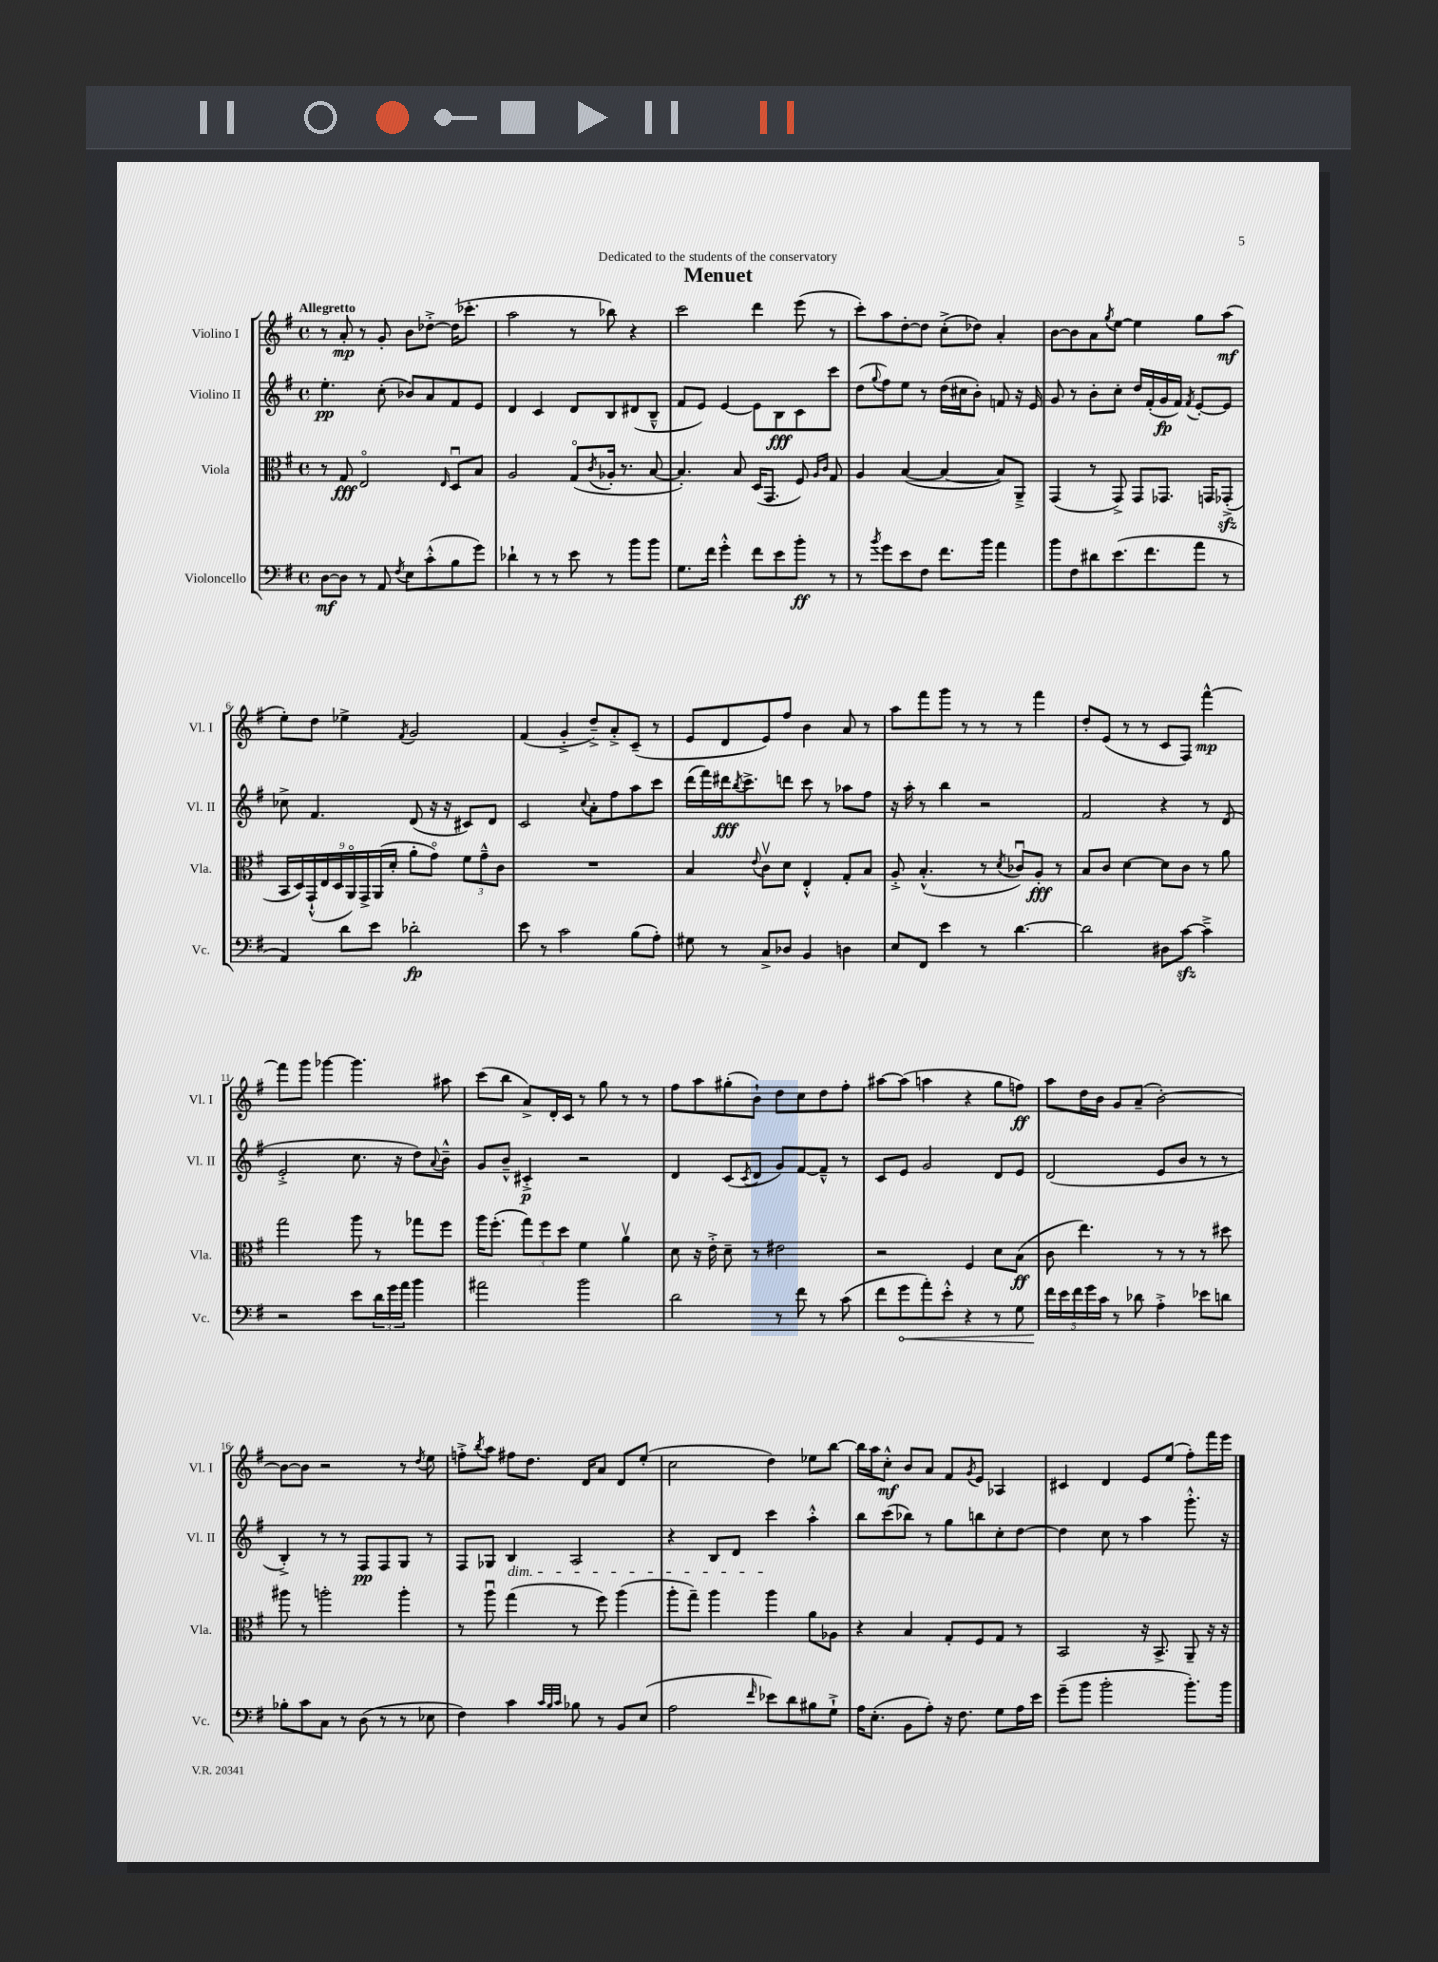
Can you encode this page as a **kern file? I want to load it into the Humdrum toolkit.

**kern	**kern	**kern	**kern
*staff4	*staff3	*staff2	*staff1
*clefF4	*clefC3	*clefG2	*clefG2
*k[f#]	*k[f#]	*k[f#]	*k[f#]
*M4/4	*M4/4	*M4/4	*M4/4
*met(c)	*met(c)	*met(c)	*met(c)
[8D	8r	4.ee'	8r
8D]	8G	.	8a'
8r	2Eo	.	8r
8AA	.	(8cc'	8g'
8qF#	.	.	.
8E	.	8b-)	8b
(8c'^^	.	8a	[8dd-'^
.	16qqE	.	.
8B	8Du	8f#	(16dd-]
.	.	.	8.ccc-'
8g)	8B	8e	.
=	=	=	=
4d-`	2A	4d	2aa
8r	.	4c	.
8r	.	.	.
8e	(8Go	8d	8r
.	8qc	.	.
8r	16A-'	8B	8bb-)
.	8.r	.	.
8b	.	(8d#	4r
8b	[8B	8B~^^	.
=	=	=	=
8.G	4.B'])	8f#	2ccc
.	.	8e)	.
16f#	.	.	.
4g'^^	.	[4e	.
.	8B	.	.
8f#	(16D	8e]	4ddd
.	8.GG	.	.
8e	.	8B	.
8b'	8F#)	8c	(8eee
.	16qqA	.	.
.	16qqc	.	.
8r	8G	8ccc	8r
=	=	=	=
8r	4A	(8dd	8ccc')
8qb	.	8qqgg	.
8g	.	8ff#)	8aa
8e	([4B	8ee	[8dd'
8F#	.	8r	8dd]
8.f#	4B_	(16dd	(8cc'^
.	.	16cc#	.
.	.	8b')	8dd-)
16b	.	.	.
4a	8B])	8f	4a'
.	8AA~^	16r	.
.	.	16e	.
=	=	=	=
8b	(4GG	8g	[8b
8F#	.	8r	8b]
8d#	8r	8b'	8a
.	.	.	8qgg
(8.e	8GG^)	8cc'	[8ee
.	8GG	16dd	4ee]
8.f#	.	(16f#'	.
.	8.GG-	16g	.
.	.	16f#)	.
.	.	8qf#	.
8a	.	[8e'	8gg
.	16GG	.	.
8r	(8GG-'^	8e]	(8aa
=	=	=	=
4AA)	18BB	8cc-^	8ee')
.	18D)	.	.
.	(18GG`^^	.	.
.	.	4.f#	8dd
.	18E	.	.
.	18D	.	.
8d	.	.	4ee-^
.	18AAo)	.	.
.	18GG^	.	.
8e	.	.	.
.	(18AA	.	.
.	18d'	.	.
.	.	.	8qf#
2d-'	8a'	(8d	2g
.	8go)	16r	.
.	.	16r	.
.	12f#	8c#)	.
.	12g~^^	.	.
.	.	8d	.
.	12c	.	.
=	=	=	=
8e	1r	2c	(4f#
8r	.	.	.
2c	.	.	4g'^
.	.	8qqcc	.
.	.	8a'	8dd~^)
.	.	8ff#	8a'^
(8B	.	8aa	(8c~
8A')	.	8ccc	8r
=	=	=	=
8G#	4B	(16ddd	8e
.	.	16fff#)	.
8r	.	16ddd#	8d
.	.	8qbb	.
.	.	8.ccc^	.
.	8qqe	.	.
8C^	8cv	.	8e)
8D-	8d	8ddd	8ff#
4BB	4E'^^	8ccc	4b
.	.	8r	.
4D	8G'	8aa-	8a
.	8B	8ff#	8r
=	=	=	=
8E	8A'^	16r	8aa
.	.	16aa'	.
8FF#	(4.B'^^	8r	8fff#
4e	.	4bb	8ggg
.	.	.	8r
8r	8r	2r	8r
.	8qd	.	.
[4.d	8c-u)	.	8r
.	8A'	.	4fff#
.	8r	.	.
=	=	=	=
2d]	8B	2f#	8dd'
.	8c	.	(8e
.	[4d	.	8r
.	.	.	8r
8D#	8d]	4r	8c
[8c	8c	.	8F#)
4c~^]	8r	8r	[4fff#^^
.	8a	(8d	.
=	=	=	=
2r	2gg	2e'^	8fff#]
.	.	.	8ggg
.	.	.	[4ggg-
8e	8aa	8.cc	4.ggg-]
24d	8r	.	.
24g	.	.	.
.	.	16r	.
24a	.	.	.
4b	8gg-	8dd)	.
.	.	8qqa	.
.	8ff#	8b~^^	8aa#
=	=	=	=
2a#	16aa	8g	(8ccc
.	(8.ff#'	.	.
.	.	8b~^^	8bb
.	12gg)	4c#'^	8a^)
.	12ff#	.	.
.	.	.	16d'
.	12dd	.	.
.	.	.	16c
2b	4f#	2r	8r
.	.	.	8gg
.	4av	.	8r
.	.	.	8r
=	=	=	=
2d	8d	4d	8ff#
.	16r	.	8aa
.	16e'^	.	.
.	8d~	(8c	(8gg#'
.	.	8qc	.
.	8r	8d	8b`)
8r	2e#	8g)	8dd
8f#	.	[8f#	8cc
8r	.	8f#~^^]	8dd
(8c	.	8r	8ff#'
=	=	=	=
8f#	2r	8c	[8aa#
8g	.	8e	(8aa#]
8a')	.	2g	4aa
8e'^^	.	.	.
4r	4F#	.	4r
8r	8d	8d	8gg
8G	(8B	8e	8ff)
=	=	=	=
20f#	8c	(2d	8aa
20e	.	.	.
20f#	.	.	.
.	4.ee)	.	16dd
20g	.	.	.
.	.	.	16b
20c	.	.	.
8r	.	.	8g
8d-	.	.	(8a~
4A'^	8r	8e	[2b')
.	8r	8b	.
8e-	8r	8r	.
8d	8dd#	8r	.
=	=	=	=
8B-'	8aa#	4B'^)	8b_
8c	8r	.	8b]
8C	2aa'	8r	2r
8r	.	8r	.
(8D	.	8F#	.
8r	.	8F#	.
8r	4aa'	8G	8r
.	.	.	8qdd
8E-	.	8r	8ee
=	=	=	=
4F#)	8r	8F#	8ff'^
.	.	.	8qbb
.	8aau	8G-	8aa
4c	(4gg	4B	8ff#
.	.	.	8.dd
32qqc	.	.	.
32qqB	.	.	.
32qqc	.	.	.
8B-	8r	2A	.
.	.	.	16d
8r	8ff#)	.	8a
8BB	(4aa	.	8d
(8E	.	.	(8ee'
=	=	=	=
2A	8aa'	4r	2cc
.	8gg~)	.	.
.	4aa	8B	.
.	.	8d	.
16qqf#	.	.	.
8e-)	4aa	4ccc	4dd)
8d	.	.	.
8B#	8a	4aa'^^	8ee-
8G`^	8A-	.	[8bb
=	=	=	=
16A	4r	8bb	16bb]
(8.E'	.	.	16aa
.	.	(8ccc	8cc'^^
8BB	4B	8bb-)	8b
8A')	.	8r	8a
16r	8G'	8gg	8f#
8.F#	.	.	.
.	.	.	8qg
.	8F#	8bb	8e
8G	8G	8cc'	4A-
16A	8r	[8dd	.
16e	.	.	.
=	=	=	=
(8g~	2BB	4dd]	4c#
8b	.	.	.
2b'	.	8cc	4d
.	.	8r	.
.	16r	4aa	8e
.	8.BB^	.	.
.	.	.	(8ee
8.b')	8AA~	8.ggg'^^	8ff#')
.	16r	.	16fff#
16b	16r	16r	16eee
==	==	==	==
*-	*-	*-	*-
